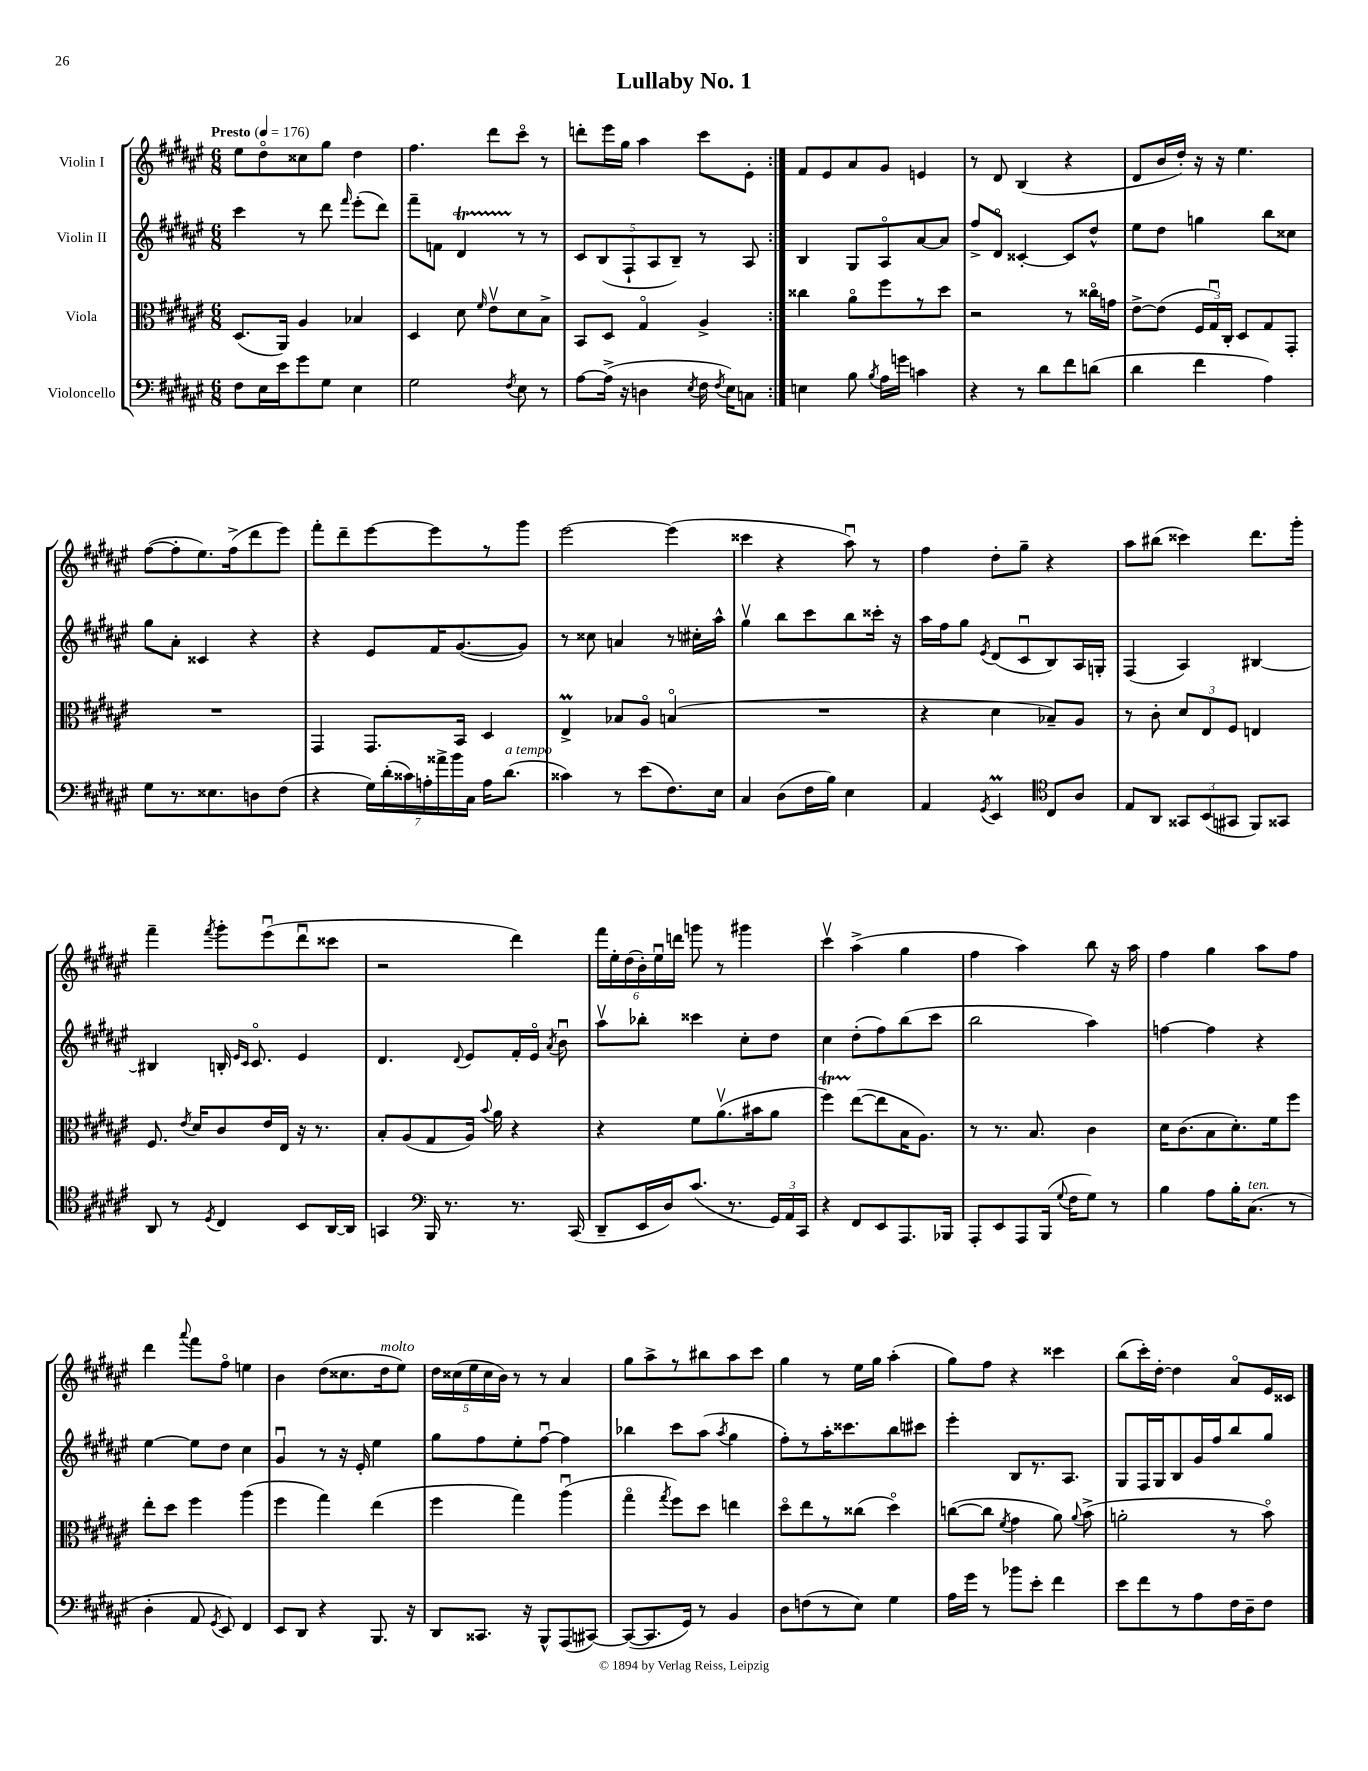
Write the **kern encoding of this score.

**kern	**kern	**kern	**kern
*part4	*part3	*part2	*part1
*staff4	*staff3	*staff2	*staff1
*I"Violoncello	*I"Viola	*I"Violin II	*I"Violin I
*clefF4	*clefC3	*clefG2	*clefG2
*k[f#c#g#d#a#e#]	*k[f#c#g#d#a#e#]	*k[f#c#g#d#a#e#]	*k[f#c#g#d#a#e#]
*M6/8	*M6/8	*M6/8	*M6/8
*MM176	*MM176	*MM176	*MM176
=1	=1	=1	=1
!	!	!	!LO:TX:a:B:t=Presto
8F#\L	(8.D#/L	4ccc#\	8ee#\L
16E#\L	.	.	8dd#\
16e#\J	16AA#/Jk)	.	.
8g#\	4A#/	8r	8cc##X\
8G#\J	.	8ddd#\	8gg#\J
.	.	16qqfff#/	.
4E#\	4B-X/	(8eee#'\L	4dd#\
.	.	8ddd#\J)	.
=2	=2	=2	=2
2G#\	4D#/	8fff#~\L	4.ff#\
.	.	8fn\J	.
.	8d#\	4d#T/	.
.	16qqf#/	.	.
.	8e#v\L	.	8ddd#\L
8qF#/	.	.	.
8E#\	8d#\	8r	8ccc#\J
8r	8B^\J	8r	8r
=3	=3	=3	=3
[8A#\L	8BB/L	10c#/L	8dddn'\L
.	.	(10B/	.
(16A#^\Jk]	8D#/J	.	16eee#\L
16r	.	.	16gg#\JJ
.	.	10F#`/	.
4Dn\	4G#/	.	4aa#\
.	.	10A#/	.
.	.	10B~/J)	.
8qE#/	.	.	.
16F#\	4A#^/	8r	8ccc#\L
8qF#/	.	.	.
16E#\KL)	.	.	.
8Cn\J	.	8A#/	8e#'\J
=4:|!	=4:|!	=4:|!	=4:|!
4En\	4cc##X\	4B/	8f#/L
.	.	.	8e#/
8B\	8a#\L	8G#/L	8a#/
8qB/	.	.	.
16A#\LL	8ff#\	8A#/	8g#/J
16gn\JJ	.	.	.
4cn\	8r	[8a#/	4en/
.	8dd#\J	8a#/J]	.
=5	=5	=5	=5
4r	2r	8ff#^/L	8r
.	.	8d#/J	8d#/
8r	.	[4c##X'/	(4B/
8d#\L	.	.	.
8f#\	8r	8c##/L]	4r
(8dn\J	16cc##X\LL	8dd#^^/J	.
.	16gn\JJ	.	.
=6	=6	=6	=6
4d#\	[8e#^\L	8ee#\L	8d#/L
.	(8e#\J]	8dd#\J	16b/L
.	.	.	16dd#'/JJ)
4f#\	24F#/LL	4ggn\	16r
.	24G#u/)	.	.
.	.	.	16r
.	24C#'/JJ	.	.
.	8D#/L	.	4.ee#\
4A#\)	8G#/	8bb\L	.
.	8GG#'/J	8cc##X\J	.
!!LO:LB:g=z
=7	=7	=7	=7
8G#\L	2.r	8gg#\L	([8ff#\L
8.r	.	8a#'\J	8ff#'\]
.	.	4c##X/	8.ee#\)
8.E##X\	.	.	.
.	.	.	(16ff#^\k
8Dn\	.	4r	8ddd#\
(8F#\J	.	.	8eee#\J)
=8	=8	=8	=8
4r	4GG#/	4r	8fff#'\L
.	.	.	8ddd#~\
28G#\LL)	8.GG#/L	8e#/L	[8eee#\
(28d#'\	.	.	.
28c##X\)	.	.	.
28An'\	.	.	.
.	.	16f#/K	8eee#\]
28a##X^\	.	.	.
28b\	.	.	.
.	16BB/Jk	([8.g#/	.
28C#\JJ	.	.	.
16A\KL	4D#/	.	8r
!LO:TX:a:i:t=a tempo	!	!	!
(8.d#\J	.	.	.
.	.	8g#/J])	8ggg#\J
=9	=9	=9	=9
4c##X\)	4E#m^/	8r	[2eee#\
.	.	8cc##X\	.
8r	8B-X/L	4an/	.
(8e#\L	8A#/J	.	.
8.F#\)	(4Bn/	8r	(4eee#\]
.	.	16cc#X'\LL	.
16E#\Jk	.	16aa#^^\JJ	.
=10	=10	=10	=10
4C#/	2.r	4gg#v\	4ccc##X\
(8D#\L	.	8bb\L	4r
16F#\L	.	8ccc#\	.
16B\JJ)	.	.	.
4E#\	.	8bb\	8aa#u\)
.	.	16ccc##X'\Jk	8r
.	.	16r	.
=11	=11	=11	=11
4AA#/	4r	16aa#\LL	4ff#\
.	.	16ff#\J	.
.	.	8gg#\J	.
8qGG#/	.	8qe#/	.
4EE#m/	4d#\	(8d#/L	8dd#'\L
.	.	8c#u/	8gg#~\J
*clefC4	*	*	*
8C#/L	8B-X~/L)	8B/)	4r
8A#/J	8A#/J	16A#/L	.
.	.	16Gn'/JJ	.
=12	=12	=12	=12
8E#/L	8r	(4F#/	8aa#\L
8AA#/J	8c#'\	.	(8bb#X\J
12GG##X/L	12d#/L	4A#/)	4ccc##X\)
(12BB/	12E#/	.	.
12GG#X/J	12F#/J	.	.
8FF#/L)	4En/	[4B#X/	8.ddd#\L
8GG##X/J	.	.	.
.	.	.	16ggg#'\Jk
!!LO:LB:g=z
=13	=13	=13	=13
8AA#/	8.F#/	4B#X/]	4fff#~\
8r	.	.	.
.	8qe#/	.	.
.	16d#/KL	.	.
8qD#/	.	.	8qfff#/
4C#/	8c#/	16Bn'/	8ggg#'\L
.	.	16qqe#/LL	.
.	.	16qqc#/JJ	.
.	.	8.c#/	.
.	16e#/L	.	(8eee#u\
.	16E#/JJ	.	.
8BB/L	16r	4e#/	8ddd#u\
.	8.r	.	.
[16AA#/L	.	.	8ccc##X\J
16AA#/JJ]	.	.	.
=14	=14	=14	=14
4GGn/	8B'/L	4.d#/	2r
.	(8A#/	.	.
*clefF4	*	*	*
16BBB/	8G#/	.	.
8.r	.	.	.
.	.	8qqd#/	.
.	16A#/Jk)	8e#/L	.
.	8qqb/	.	.
.	16a#\	.	.
8.r	4r	16f#'/L	4ddd#\)
.	.	16e#/JJ	.
.	.	8qa#/	.
.	.	8bu\	.
(16CC#/	.	.	.
=15	=15	=15	=15
8DD#~/L	4r	8aa#v\L	24fff#\LL
.	.	.	24ee#'\
.	.	.	(24dd#\
16EE#/L	.	8bb-X'\J	24b'\)
.	.	.	24ee#u\
16D#/J)	.	.	.
.	.	.	24dddn\JJ
(8.c#/J	8f#\L	4ccc##X\	8gggn\
.	(8.a#v\	.	8r
8.r	.	.	.
.	.	8cc#'\L	4ggg#X\
.	16b#X\k	.	.
24GG#/LL)	8a#\J	8dd#\J	.
24AA#/	.	.	.
24CC#/JJ	.	.	.
=16	=16	=16	=16
4r	4ff#T\)	4cc#\	4ccc#v\
8FF#/L	([8ee#\L	(8dd#'\L	(4aa#^\
8EE#/	8ee#\]	8ff#\)	.
8.AAA#/	16B\K	(8bb\	4gg#\
.	8.A#\J)	.	.
.	.	8ccc#\J	.
16BBB-X/Jk	.	.	.
=17	=17	=17	=17
8AAA#'/L	8r	2bb\	4ff#\
8EE#/	8.r	.	.
8AAA#/	.	.	4aa#\)
.	8.B/	.	.
(16BBB/Jk	.	.	.
8qqG#/	.	.	.
16F#\KL	.	.	.
8G#\J)	4c#\	4aa#\)	8bb\
8r	.	.	16r
.	.	.	16aa#\
=18	=18	=18	=18
4B\	16d#\KL	[4ffn\	4ff#\
.	(8.c#\	.	.
8A#\L	8B\	4ff\]	4gg#\
16B'\K	8.d#'\)	.	.
!LO:TX:a:i:t=ten.	!	!	!
(8.C#\J	.	.	.
.	.	4r	8aa#\L
.	16f#\k	.	.
8r	8ff#\J	.	8ff#\J
!!LO:LB:g=z
=19	=19	=19	=19
4D#'\	8ee#'\L	[4ee#\	4ddd#\
.	8dd#\J	.	.
.	.	.	8qqaaa#/
8AA#/	4ff#\	8ee#\L]	8fff#\L
8qGG#/	.	.	.
8EE#/)	.	8dd#\J	8ff#\J
4FF#/	(4aa#\	4cc#\	4een\
=20	=20	=20	=20
8EE#/L	4ff#\	4g#u/	4b\
8DD#/J	.	.	.
4r	4gg#\)	8r	(8dd#\L
.	.	16r	8.cc##X\
.	.	16e#'/	.
8.BBB/	(4ee#\	4ee#\	.
!	!	!	!LO:TX:a:i:t=molto
.	.	.	16dd#\k
.	.	.	8ee#\J)
16r	.	.	.
=21	=21	=21	=21
8DD#/L	4ff#\	8gg#\L	20dd#\LL
.	.	.	(20cc##X\
.	.	.	20ee#\
8.CC##X/J	.	8ff#\	.
.	.	.	20cc##\
.	.	.	20b\JJ)
.	4gg#\)	8ee#'\	8r
16r	.	.	.
8BBB^^/L	.	[8ff#u\J	8r
(8AAA#/	(4aa#u\	4ff#\]	4a#/
[8CC#X/J)	.	.	.
=22	=22	=22	=22
(8CC#/L_	4gg#\	4bb-X\	8gg#\L
8.CC#/]	.	.	8aa#^\
.	8qgg#/	.	.
.	8ff#\L)	8ccc#\L	8r
16GG#/Jk)	.	.	.
8r	8dd#\J	(8aa#\J	8bb#X\
.	.	8qaa#/	.
4BB/	4een\	4gg#\	8aa#\
.	.	.	8ccc#\J
=23	=23	=23	=23
8D#\L	8dd#\L	8ff#'\L)	4gg#\
(8Fn\	8ee#\	8r	.
8r	8r	16aa#'\K	8r
.	.	8.ccc##X\	.
8E#\J)	(8cc##X\J	.	16ee#\LL
.	.	.	16gg#\JJ
4G#\	4dd#\)	8bb\	(4aa#'\
.	.	8ccc#X\J	.
=24	=24	=24	=24
16A#\LL	([8ccn\L	4eee#'\	8gg#\L)
16g#\JJ	.	.	.
8r	8cc\J]	.	8ff#\J
.	8qf#/	.	.
8b-X\L	4g#\	8B/L	4r
8e#'\J	.	8.r	.
4f#\	8a#\)	.	4ccc##X\
.	.	8.A#/J	.
.	8qqa#/	.	.
.	(8b^\	.	.
=25	=25	=25	=25
8e#\L	2an'\	8G#/L	(8bb\L
8f#\	.	16F#/L	16ccc#'\L)
.	.	16G#/J	[16dd#'\JJ
8r	.	8B/	4dd#\]
8A#\	.	16g#/L	.
.	.	16ff#/J	.
16F#\L	8r	8bb/	8a#/L
16D#~\J	.	.	.
8F#\J	8b\)	8gg#/J	16e#/L
.	.	.	16c##X/JJ
==	==	==	==
*-	*-	*-	*-
